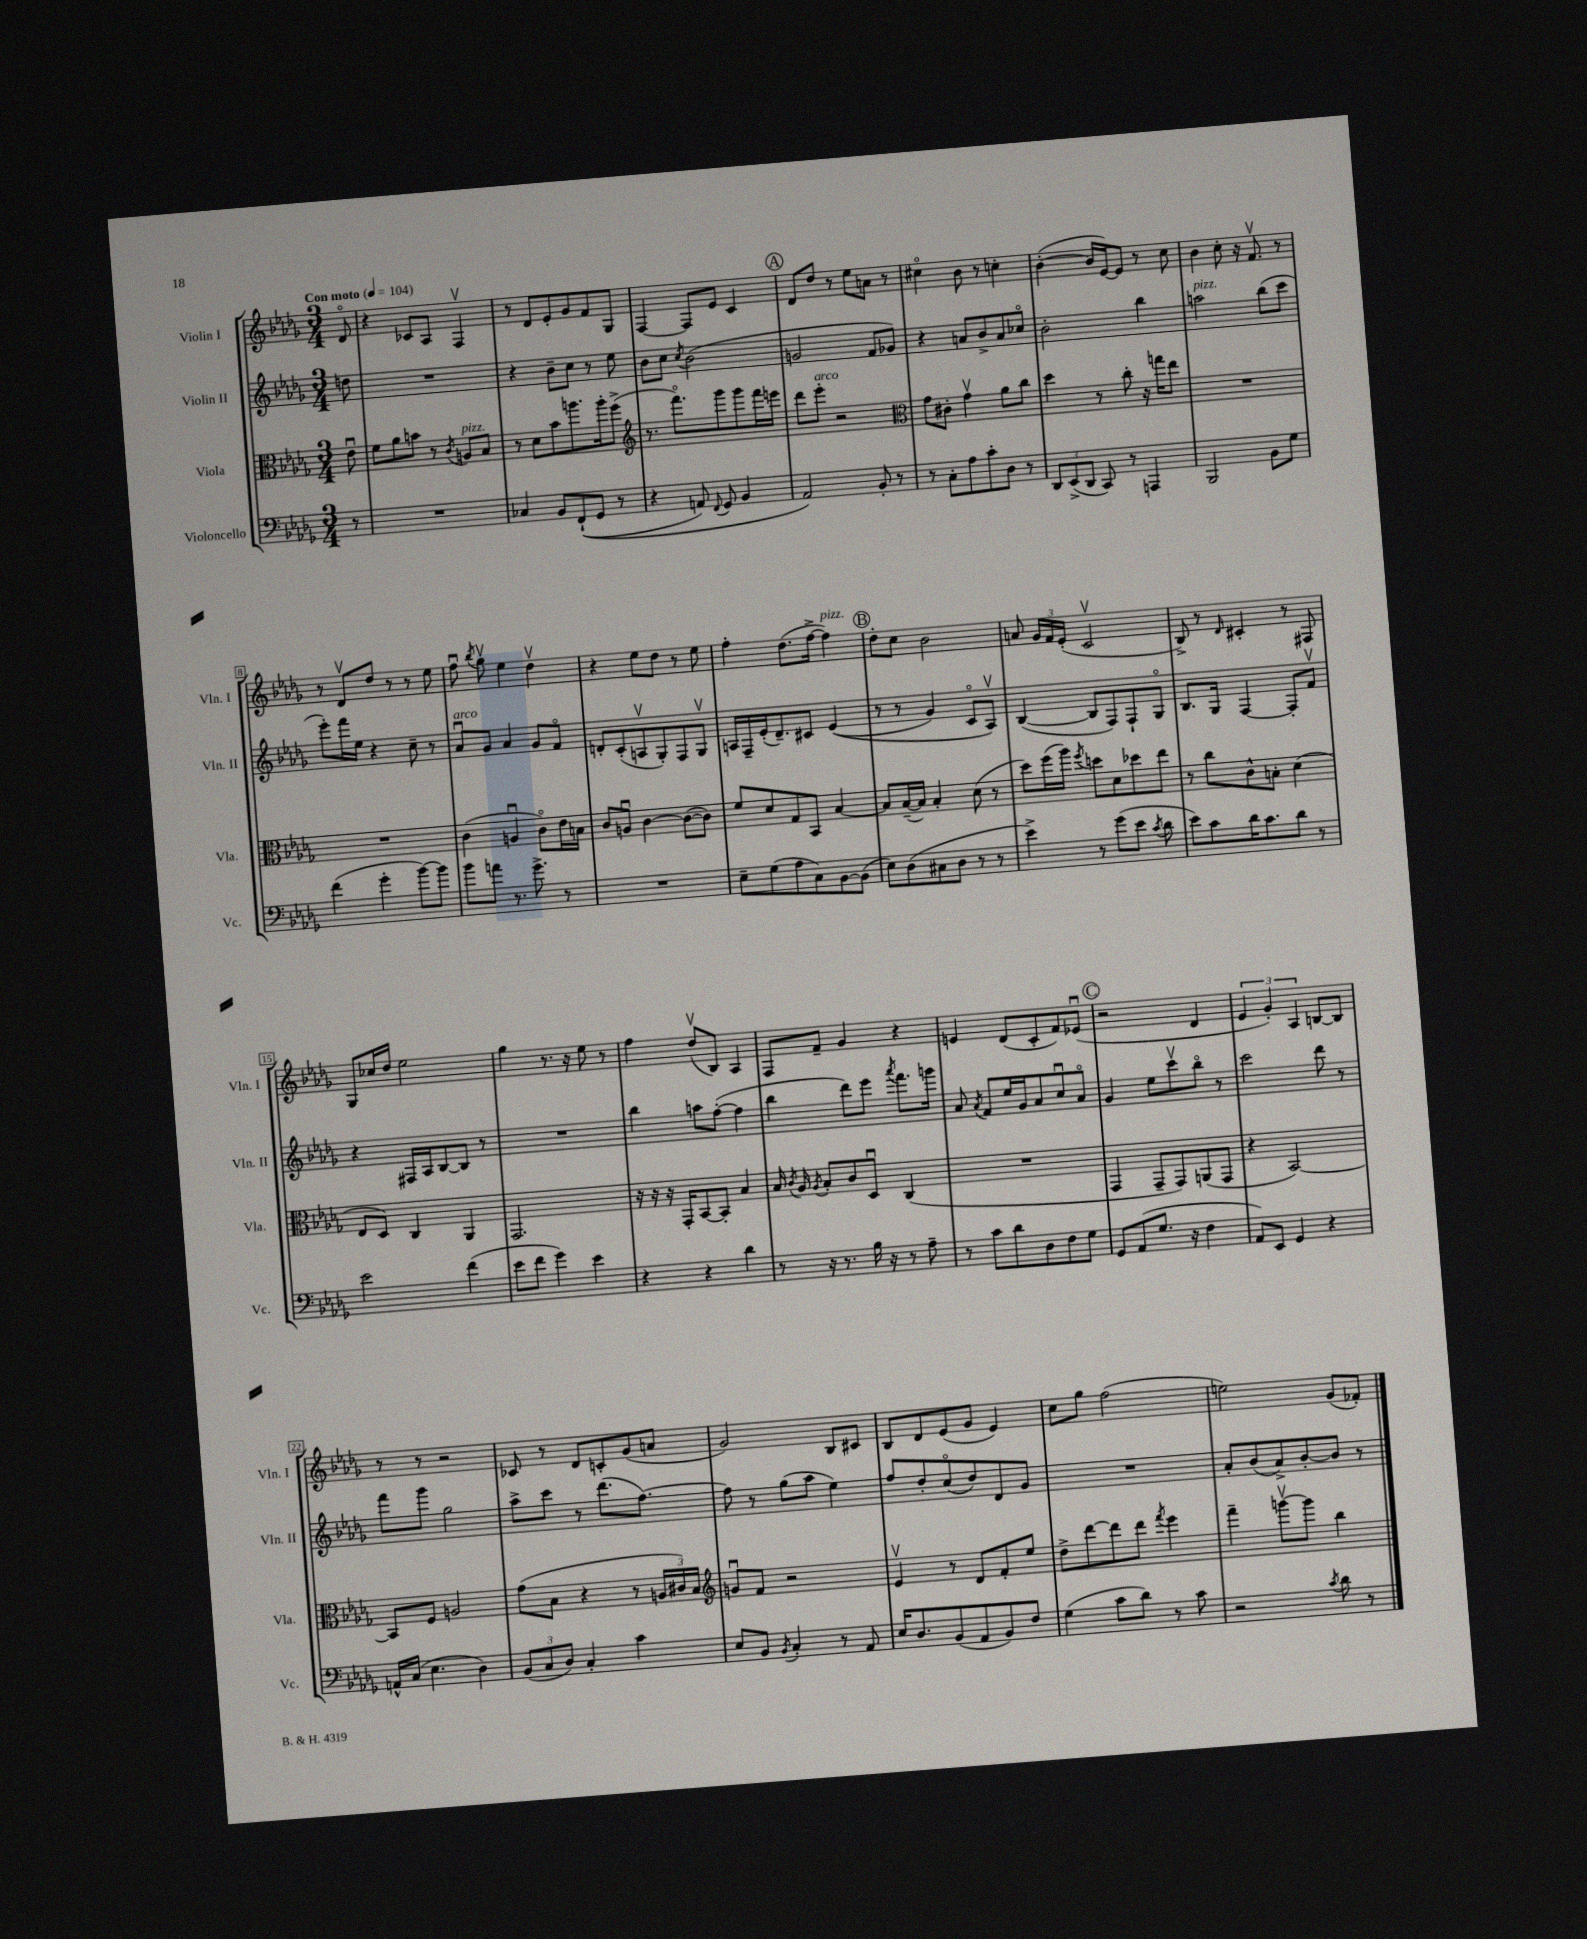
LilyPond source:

<<
\new StaffGroup <<
\new Staff = "s0" \with { instrumentName = "Violin I" shortInstrumentName = "Vln. I" } {
    \clef treble \key des \major \numericTimeSignature \time 3/4 \partial 8 \tempo "Con moto" 4 = 104
    \autoBeamOff des'8\flageolet |
    r4 ces'8[ aes8] f4\upbow |
    r8 des'8[ ees'8-. ges'8 f'8 ges8] |
    f4~ f8[ ees'8] c'4 |
    \mark \markup { \circle "A" } des'8[ des''8] r8 ees''8[ a'8] r8 |
    cis''4\flageolet bes'8 r8 c''4-. |
    bes'4~-.( bes'16[ ees'16~) ees'8] r8 c''8 |
    bes'4 c''8-. r16 f'8.\upbow r8 |
    r8 des'8[\upbow des''8] r8 r8 ees''8 |
    f''8\downbow \acciaccatura { bes''8 } ges''8\upbow ees''4 des''4\upbow |
    r4 ees''8[ des''8] r8 ees''8 |
    f''4-. des''8.[( f''16]~-> f''4^\markup { \italic "pizz." }) |
    \mark \markup { \circle "B" } des''8[-. c''8] bes'2 |
    a'8 \tuplet 3/2 { ges'16[ f'16 ees'16]-.( } c'2\upbow |
    bes8->) r8 \grace { des'16 } cis'4-. r8 fis8 |
    ges8[ ces''16 des''16] ees''2 |
    ges''4 r8. r16 ees''8 r8 |
    f''4 des''8[\upbow( bes8]) aes4 |
    f8[ f'8]-- ges'4 r4 |
    e'4 des'8[( c'8-. f'8) ees'8]\downbow( |
    \mark \markup { \circle "C" } r2 des'4 |
    \tuplet 3/2 { ees'4 ges'4-.) aes4 } b8[~ b8] |
    r8 r8 r2 |
    ces'8 r8 des'8[ c'8-. ges'8( a'8] |
    ges'2) bes8[ cis'8] |
    bes8[ des'8 ees'8( ges'8] ees'4) |
    c''8[ ges''8] f''2( |
    e''2) ges'8[( fes'8]-.) \bar "|." |
}
\new Staff = "s1" \with { instrumentName = "Violin II" shortInstrumentName = "Vln. II" } {
    \clef treble \key des \major \numericTimeSignature \time 3/4 \partial 8
    \autoBeamOff d''8 |
    R2. |
    r4 bes'8[-- c''8] r8 ees''8 |
    bes'8[ c''8] \acciaccatura { c''8 } bes'2( |
    \mark \markup { \circle "A" } g'2 f'8[ ges'8]) |
    r4 a'8[ bes'8-> a'8 ces''8]\flageolet |
    bes'2-. bes''4 |
    a''2^\markup { \italic "pizz." } bes''8[( c'''8] |
    ees'''8[-.) f'''16 ees''16] r4 c''8-- r8 |
    aes'8[\downbow^\markup { \italic "arco" } ges'8] aes'4 ges'8[ f'8]\flageolet |
    d'8[-. c'8-.( a8\upbow ges8-.) f8 ges8]\upbow |
    a16[ f16-- ees'16-.( des'8.--) cis'8] ees'4(\( |
    \mark \markup { \circle "B" } r8 r8 ges'4) c'8[\flageolet aes8]\upbow\) |
    bes4~( bes8[ f8) f8-! ges8]\flageolet |
    bes8.[ ges16] f4~ f8[-. f'8]\upbow |
    r4 fis16[ aes16 bes8~ bes8] r8 |
    R2. |
    bes''4 a''8[ f''8]~-.( f''4 |
    bes''4 des'''8[) ees'''8] \acciaccatura { aes'''8 } f'''8.[ g'''16] |
    aes'8 \acciaccatura { aes'8 } f'8[ ees''16 ges'16 aes'8 c''8\downbow aes'8]\flageolet |
    \mark \markup { \circle "C" } ges'4 ees''8[ c'''8\upbow bes''8]\flageolet r8 |
    c'''2 des'''8 r8 |
    f'''8[ ges'''8] ges''2 |
    aes''8[-> c'''8] r8 des'''8.[( f''8.]~) |
    f''8 r8 ges''8[( aes''8] ees''4) |
    f''8[ des''8-. c''8\flageolet( des''8) des'8 ges'8] |
    R2. |
    aes'8[-. bes'8( aes'8->) bes'8~-. bes'8] r8 \bar "|." |
}
\new Staff = "s2" \with { instrumentName = "Viola" shortInstrumentName = "Vla." } {
    \clef alto \key des \major \numericTimeSignature \time 3/4 \partial 8
    \autoBeamOff ees'8\downbow |
    f'8[ aes'8 b'8] r8 \acciaccatura { c'8 } a8[^\markup { \italic "pizz." } bes8] |
    r8 des'8[ bes'8 a''8. a''16-. f''8]->( |
    \clef treble r8. f'''8.[\flageolet) ges'''8 ges'''8 f'''16 e'''16] |
    \mark \markup { \circle "A" } des'''8[ ees'''8]-.^\markup { \italic "arco" } r2 |
    \clef alto ges'8[ cis'8]-. ges'4\upbow aes'8[ c''8] |
    des''4 r8 c''8-. r16 g''16[ ees''8] |
    R2. |
    R2. |
    c'4( a4\downbow c'8[\flageolet) ees'16 b16] |
    c'8[ a8]\downbow c'4~ c'8[~( c'8]) |
    f'8[ des'8 ges8 bes,8] bes4~ |
    \mark \markup { \circle "B" } bes8[ bes16~--( bes16]) bes4-. des'8( r8 |
    des''8[) f''16( aes''16]) \acciaccatura { f''8 } d''8[ des'8 des''8 ees''8] |
    r8 c''8[ c'8-^ b8]-. des'4( |
    ees8[ des8]) c4 aes,4 |
    ges,2. |
    r16 r16 r16 ges,16[-. bes,8~ bes,8]-. bes4 |
    bes16 \acciaccatura { c'8 } aes16 \acciaccatura { aes8 } bes8[-. c'8 des8]\downbow c4( |
    R2. |
    \mark \markup { \circle "C" } ges,4 ges,8[-- ges,8) a,8( ges,8] |
    r4 bes,2~) |
    bes,8[ f8] a2 |
    ges'8[( bes8] r4 r8 \tuplet 3/2 { a16[ cis'16) bes16] } |
    \clef treble g'8[\downbow f'8] r2 |
    ees'4\upbow r8 des'8[ f'8-. ees''8] |
    des''8[-> des'''8~ des'''8 des'''8] \acciaccatura { f'''8 } ees'''4 |
    f'''4-- g'''8[~\upbow g'''8] bes''4 \bar "|." |
}
\new Staff = "s3" \with { instrumentName = "Violoncello" shortInstrumentName = "Vc." } {
    \clef bass \key des \major \numericTimeSignature \time 3/4 \partial 8
    \autoBeamOff r8 |
    R2. |
    ces4 bes,8[ f,8-!(\( ges,8] r8 |
    r4 a,8) \appoggiatura { f,8 } ges,8 bes,4 |
    \mark \markup { \circle "A" } aes,2\) bes,8-. r8 |
    r8 c8[-. aes8 c'8-. des8] r8 |
    \tuplet 3/2 { des,8[ ees,8->( des,8] } c,8) r8 a,,4 |
    bes,,2 bes,8[ ges8] |
    f'4( ges'4-. bes'8[~) bes'8] |
    bes'8[ a'8] r8. ges'8.-> r8 |
    R2. |
    ees8[-- ges8( aes8 c8) bes,8~ bes,8]( |
    \mark \markup { \circle "B" } ees8[) des8( cis8 des8] r8 r8 |
    ees'4->) r8 ges'8[( ees'8] \acciaccatura { c'8 } des'8 |
    ees'8[) c'8 des'16 c'8. des'8] r8 |
    ees'2 f'4( |
    ees'8[ f'8] ges'4) ees'4 |
    r4 r4 des'4 |
    r8 r16 r8. bes16 r16 r8 aes8-- |
    r8 c'8[ des'8 des8 f8 ges8] |
    \mark \markup { \circle "C" } ges,8[ aes,8( ges8.] r16 f4 |
    aes,8[) ees,8] ges,4 r4 |
    a,16[-^ c16]( ees4. des4) |
    \tuplet 3/2 { bes,8[( c8 des8]) } c4-. c'4 |
    ees8[ bes,8] \acciaccatura { bes,8 } c4-. r8 aes,8 |
    ees16[ des8. bes,8( aes,8 bes,8) f8] |
    ges4( c'8[ des'8]) r8 c'8 |
    r2 \acciaccatura { c'8 } des'8 r8 \bar "|." |
}
>>
>>
\layout { \context { \Score \override BarNumber.stencil = #(make-stencil-boxer 0.1 0.3 ly:text-interface::print) } }
